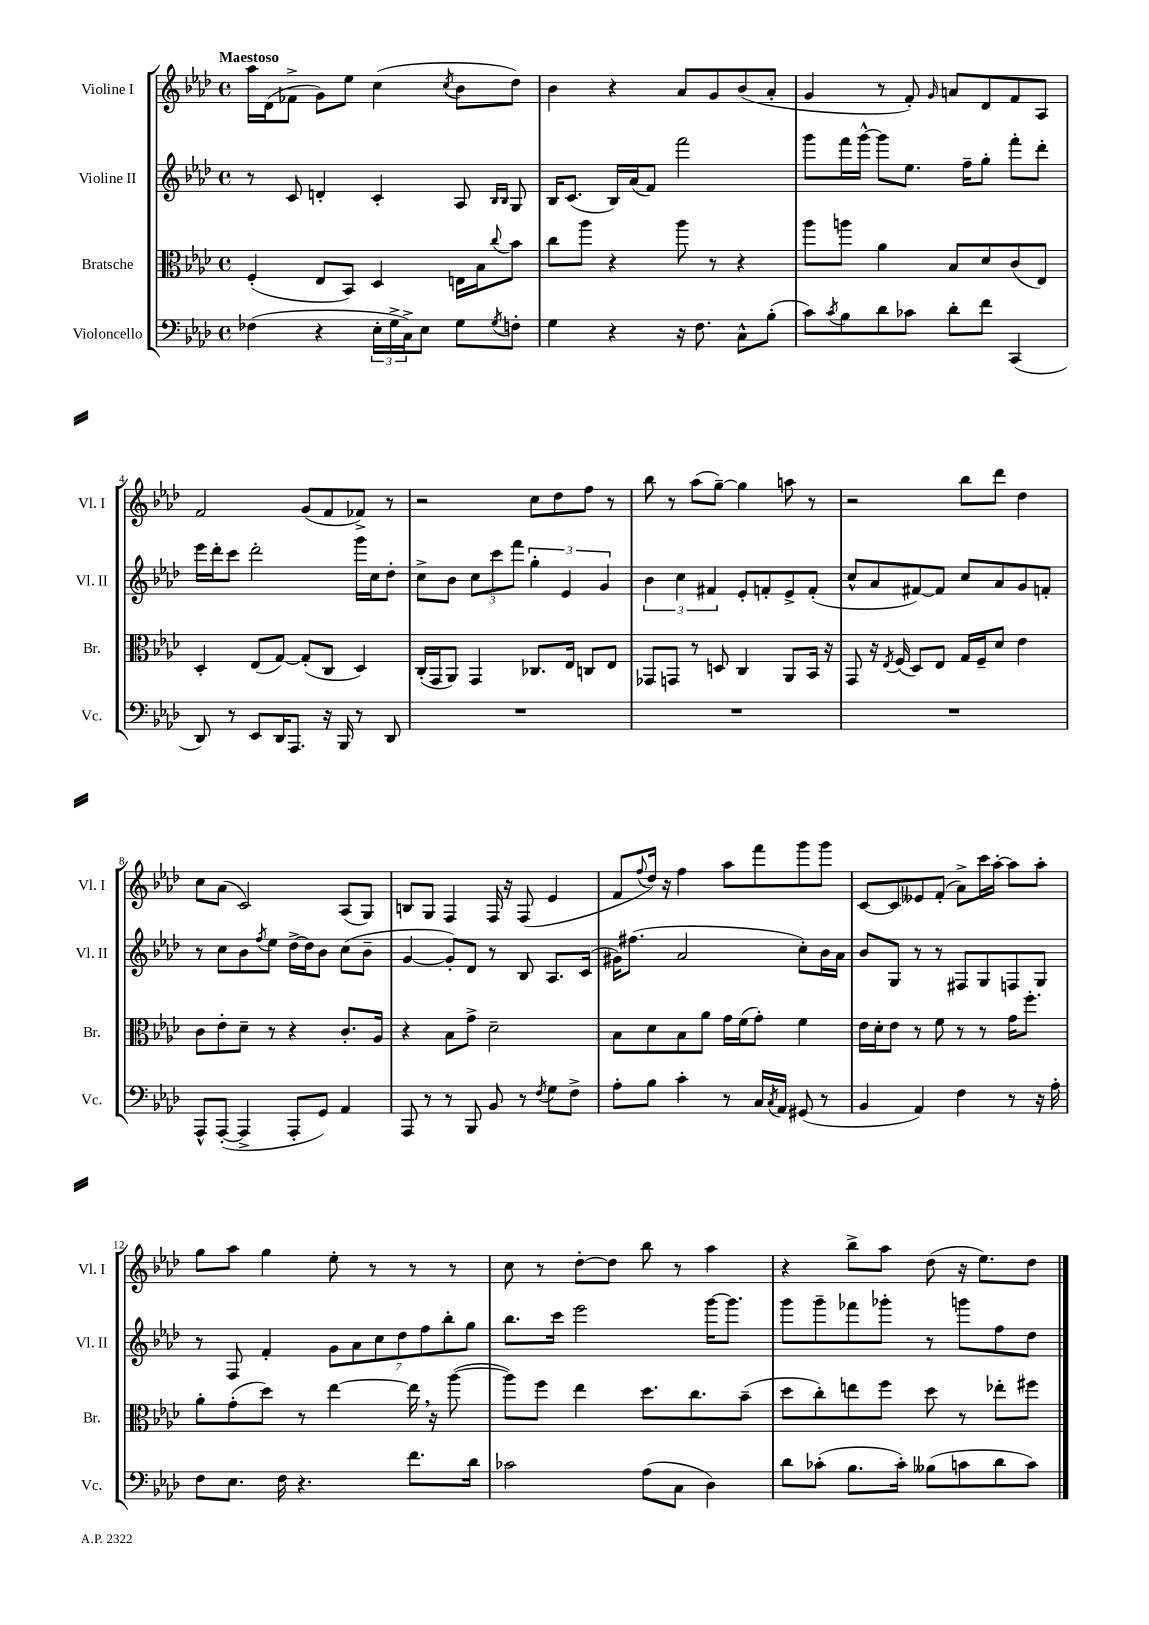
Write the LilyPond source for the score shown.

<<
\new StaffGroup <<
\new Staff = "s0" \with { instrumentName = "Violine I" shortInstrumentName = "Vl. I" } {
    \clef treble \key aes \major \defaultTimeSignature \time 4/4 \tempo "Maestoso"
    aes''16 des'16( fes'8-> g'8) ees''8 c''4( \acciaccatura { c''8 } bes'8 des''8) |
    bes'4 r4 aes'8 g'8 bes'8( aes'8-. |
    g'4 r8 f'8-.) \grace { g'16 } a'8 des'8 f'8 aes8 |
    f'2 g'8( f'8 fes'8->) r8 |
    r2 c''8 des''8 f''8 r8 |
    bes''8 r8 aes''8( g''8~--) g''4 a''8 r8 |
    r2 bes''8 des'''8 des''4 |
    c''8 aes'8( c'2) aes8( g8) |
    b8 g8 f4 f16 r16 f8( ees'4 |
    f'8 \appoggiatura { f''8 } des''16) r16 f''4 aes''8 f'''8 g'''8 g'''8 |
    c'8~ c'8 eeses'8 f'8-.( aes'8->) c'''16 aes''16~-. aes''8 aes''8-. |
    g''8 aes''8 g''4 ees''8-. r8 r8 r8 |
    c''8 r8 des''8~-. des''8 bes''8 r8 aes''4 |
    r4 bes''8-> aes''8 des''8( r16 ees''8.) des''8 \bar "|." |
}
\new Staff = "s1" \with { instrumentName = "Violine II" shortInstrumentName = "Vl. II" } {
    \clef treble \key aes \major \defaultTimeSignature \time 4/4
    r8 c'8 d'4-. c'4-. aes8 \grace { bes16 bes16 } g8 |
    bes16 c'8.( bes16) aes'16( f'8) f'''2 |
    g'''8 f'''16 g'''16~-^ g'''8 ees''8. f''16-- g''8-. f'''8-. des'''8-. |
    ees'''16 des'''16-. c'''8 des'''2-. g'''16 c''16 des''8-. |
    c''8-> bes'8 \tuplet 3/2 { c''8 c'''8 f'''8 } \tuplet 3/2 { g''4-. ees'4 g'4 } |
    \tuplet 3/2 { bes'4 c''4 fis'4 } ees'8-. f'8-. ees'8-> f'8-.( |
    c''8-^ aes'8 fis'8~) fis'8 c''8 aes'8 g'8 f'8-. |
    r8 c''8 bes'8 \acciaccatura { f''8 } ees''8 des''16~-> des''16 bes'8 c''8( bes'8-- |
    g'4~ g'8-.) des'8 r8 bes8 aes8. c'16( |
    gis'16) fis''8.( aes'2 c''8-.) bes'16 aes'16 |
    bes'8 g8 r8 r8 fis8 g8 f8 g8 |
    r8 f8 f'4-. \tuplet 7/4 { g'8 aes'8 c''8 des''8 f''8 bes''8-. g''8 } |
    bes''8. c'''16 ees'''2 g'''16~ g'''8. |
    g'''8 g'''8-- fes'''8 ges'''8-. r8 g'''8 f''8 des''8 \bar "|." |
}
\new Staff = "s2" \with { instrumentName = "Bratsche" shortInstrumentName = "Br." } {
    \clef alto \key aes \major \defaultTimeSignature \time 4/4
    f4-.( ees8 bes,8) des4 e16 bes16 \appoggiatura { c''8 } bes'8 |
    c''8 aes''8 r4 aes''8 r8 r4 |
    aes''8 a''8 aes'4 bes8 des'8 c'8( ees8) |
    des4-. ees8( g8~) g8-.( c8 des4) |
    c16-.( g,16 aes,8) g,4 ces8. ees16 c8 ees8 |
    ges,8 g,8 r8 d8 c4 aes,8 bes,16 r16 |
    g,8 r16 \acciaccatura { ees8 } f16( des8) ees8 g16 f16-- des'8 ees'4 |
    c'8 ees'8-. des'8-- r8 r4 c'8.-. aes16 |
    r4 bes8 g'8-> des'2-- |
    bes8 des'8 bes8 aes'8 g'16 f'16( g'8-.) f'4 |
    ees'16 des'16-. ees'8 r8 f'8 r8 r8 g'16 f''8.-. |
    aes'8-. g'8-.( des''8) r8 ees''4~ ees''16 \breathe r16 aes''8~( |
    aes''8) f''8 ees''4 des''8. c''8. bes'8--( |
    des''8 c''8-.) e''8 f''8 des''8 r8 ees''8-. fis''8 \bar "|." |
}
\new Staff = "s3" \with { instrumentName = "Violoncello" shortInstrumentName = "Vc." } {
    \clef bass \key aes \major \defaultTimeSignature \time 4/4
    fes4( r4 \tuplet 3/2 { ees16-. g16-> c16->) } ees8 g8 \acciaccatura { g8 } f8-. |
    g4 r4 r16 f8. c8-^ bes8-.( |
    c'8) \acciaccatura { c'8 } bes8 des'8 ces'8 des'8-. f'8 c,4( |
    des,8) r8 ees,8 des,16 aes,,8. r16 bes,,16 r8 des,8 |
    R1 |
    R1 |
    R1 |
    aes,,8-^ aes,,8~-.( aes,,4-> aes,,8-. g,8) aes,4 |
    aes,,8 r8 r8 bes,,8 bes,8 r8 \acciaccatura { f8 } g8 f8-> |
    aes8-. bes8 c'4-. r8 c16 \acciaccatura { c8 } aes,16 gis,8( r8 |
    bes,4 aes,4) f4 r8 r16 aes16-. |
    f8 ees8. f16 r4. f'8. des'16 |
    ces'2 aes8( c8 des4) |
    des'8 ces'8-.( bes8. ces'16-.) beses8( c'8 des'8 c'8) \bar "|." |
}
>>
>>
